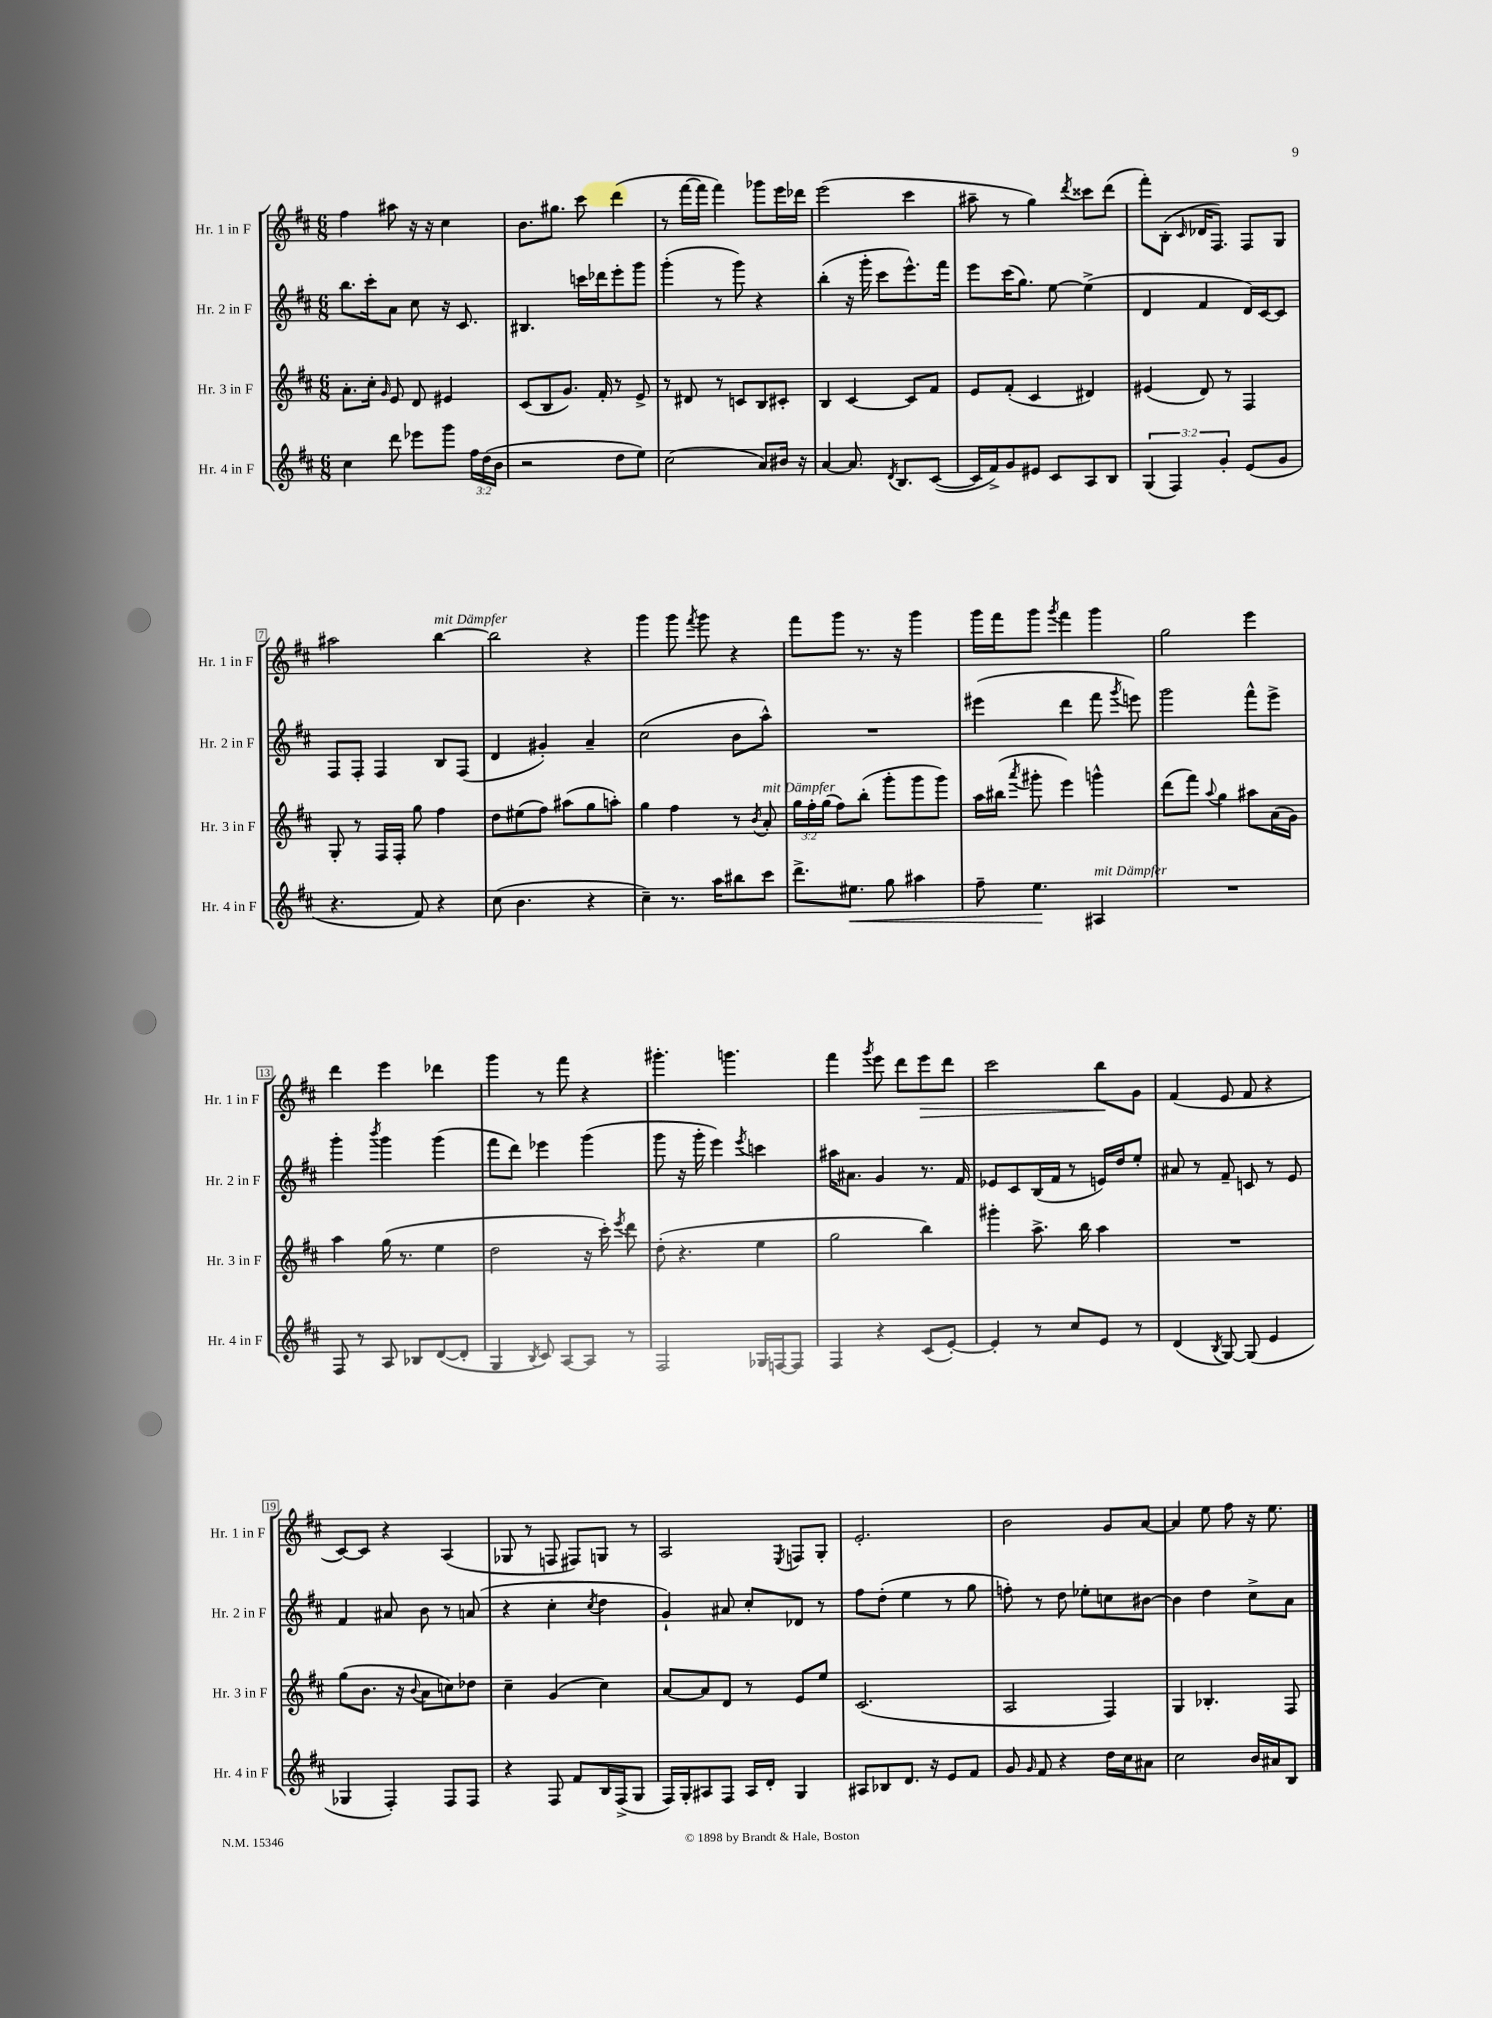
<<
\new StaffGroup <<
\new Staff = "s0" \with { instrumentName = "Hr. 1 in F" shortInstrumentName = "Hr. 1 in F" } {
    \clef treble \key d \major \numericTimeSignature \time 6/8
    \autoBeamOff fis''4 ais''8 r16 r16 cis''4 |
    b'8.[ gis''8.] cis'''8 d'''4( |
    r8 fis'''16[~ fis'''16] fis'''4) ges'''8[ e'''16 des'''16] |
    e'''2( cis'''4 |
    ais''8-- r8 g''4) \acciaccatura { d'''8 } cisis'''8[ d'''8]( |
    fis'''8[-.) b8]-.( \grace { cis'16 } des'16[ fis8.]) fis8[ g8] |
    ais''2 b''4~^\markup { \italic "mit Dämpfer" } |
    b''2 r4 |
    g'''4 g'''8 \acciaccatura { fis'''8 } g'''8 r4 |
    fis'''8[ g'''8] r8. r16 g'''4 |
    g'''16[ fis'''16 g'''8] \acciaccatura { g'''8 } fis'''4 g'''4 |
    g''2 e'''4 |
    d'''4 e'''4 des'''4 |
    g'''4 r8 fis'''8 r4 |
    gis'''4.-. g'''4. |
    fis'''4 \acciaccatura { g'''8 } e'''8 d'''8[ e'''8\> d'''8] |
    cis'''2 b''8[\! g'8] |
    fis'4( e'8 fis'8 r4 |
    cis'8[~) cis'8] r4 a4( |
    ges8 r8 f8 fis8[) g8] r8 |
    a2 \acciaccatura { e8 } f8[ g8]-. |
    e'2.-. |
    b'2 g'8[ a'8]~ |
    a'4 e''8 fis''8 r16 e''8. \bar "|." |
}
\new Staff = "s1" \with { instrumentName = "Hr. 2 in F" shortInstrumentName = "Hr. 2 in F" } {
    \clef treble \key d \major \numericTimeSignature \time 6/8
    \autoBeamOff b''8.[ cis'''16-. a'8] cis''8 r16 cis'8. |
    bis4. c'''16[ des'''16 e'''8-. g'''8] |
    g'''4-.( r8 g'''8) r4 |
    b''4-.( r16 g'''16-. cis'''8[ e'''8.-^) fis'''16] |
    e'''8[ cis'''16( g''8.]) e''8~ e''4->( |
    d'4 fis'4 d'16[) cis'16~ cis'8] |
    fis8[ fis8]-. fis4 b8[ fis8]( |
    d'4 gis'4-.) a'4-- |
    cis''2( b'8[ a''8]-^) |
    R2. |
    eis'''4( d'''4 fis'''8 \acciaccatura { g'''8 } e'''8) |
    g'''2 fis'''8[-^ e'''8]-> |
    g'''4-. \acciaccatura { b'''8 } g'''4 g'''4( |
    fis'''8[ d'''8]) ees'''4 g'''4( |
    g'''8 r16 g'''16-. e'''4) \acciaccatura { e'''8 } c'''4 |
    ais''16[ ais'8.] g'4 r8. fis'16 |
    ees'8[ cis'8 b16( fis'16] r8 e'16[) d''16 e''8]-. |
    ais'8 r8 fis'8-- c'8 r8 e'8 |
    fis'4 ais'8 b'8 r8 a'8( |
    r4 cis''4-. \acciaccatura { cis''8 } d''4 |
    g'4-!) ais'8 cis''8[-. des'8] r8 |
    fis''8[ d''8]-.( e''4 r8 g''8 |
    f''8-.) r8 d''8 ees''8[-. c''8 bis'8]~ |
    bis'4 d''4 cis''8[-> a'8] \bar "|." |
}
\new Staff = "s2" \with { instrumentName = "Hr. 3 in F" shortInstrumentName = "Hr. 3 in F" } {
    \clef treble \key d \major \numericTimeSignature \time 6/8 \override Staff.TupletNumber.text = #tuplet-number::calc-fraction-text
    \autoBeamOff a'8.[-. cis''16]-. \grace { g'16 } e'8 d'8 eis'4 |
    cis'8[( b8 g'8.]) fis'16-. r8 e'8-> |
    r8 dis'8 r8 c'8[ b8 cis'8]-. |
    b4 cis'4~ cis'8[ fis'8] |
    e'8[ fis'8]-.( cis'4 dis'4) |
    eis'4( d'8) r8 fis4 |
    g8-. r8 fis16[ fis16]-. g''8 fis''4 |
    d''8[ eis''8( fis''8]) ais''8[( g''8 a''8]-.) |
    g''4 fis''4 r8 \acciaccatura { b'8 } a'8-.^\markup { \italic "mit Dämpfer" } |
    \tuplet 3/2 { g''16[ fis''16-. g''16]( } fis''8[) b''8]-.( g'''8[-. g'''8 g'''8]) |
    a''16[ bis''16]( \acciaccatura { a'''8 } gis'''8-. e'''4) g'''4-^ |
    d'''8[( fis'''8]) \appoggiatura { a''8 } g''4 ais''8[ a'16( g'16]) |
    a''4 g''16( r8. e''4 |
    d''2 r16 cis'''16-.) \acciaccatura { e'''8 } d'''8 |
    d''8-.( r4. e''4 |
    g''2 b''4) |
    gis'''4-. a''8.-> b''16 a''4 |
    R2. |
    g''8[( b'8.] r16 \appoggiatura { b'8 } a'8[ c''8) des''8] |
    cis''4-- g'4( cis''4) |
    a'8[~ a'8 d'8] r8 e'8[ e''8] |
    cis'2.( |
    a2 fis4) |
    g4 bes4.-. fis8 \bar "|." |
}
\new Staff = "s3" \with { instrumentName = "Hr. 4 in F" shortInstrumentName = "Hr. 4 in F" } {
    \clef treble \key d \major \numericTimeSignature \time 6/8 \override Staff.TupletNumber.text = #tuplet-number::calc-fraction-text
    \autoBeamOff cis''4 d'''8 ees'''8[ g'''8] \tuplet 3/2 { fis''16[ d''16( b'16] } |
    r2 d''8[ e''8]) |
    cis''2( a'8[) bis'16] r16 |
    a'4~ a'8. \acciaccatura { d'8 } b8.[ cis'8]~( |
    cis'16[ fis'16->) g'8 eis'8] cis'8[ a8 b8] |
    \tuplet 3/2 { g4( fis4) g'4-. } e'8[( g'8] |
    r4. fis'8) r4 |
    cis''8( b'4. r4 |
    cis''4--) r8. a''16[ bis''8 cis'''8] |
    d'''8.[-> eis''8.]\< g''8 ais''4 |
    fis''8-- e''4.\! ais4^\markup { \italic "mit Dämpfer" } |
    R2. |
    fis8 r8 a8 bes8[ d'8~( d'8]-. |
    g4 \acciaccatura { b8 } cis'8) a8[~ a8] r8 |
    fis2 ges16[ f16~ f8] |
    fis4 r4 cis'8[( e'8]~-.) |
    e'4-. r8 cis''8[ e'8] r8 |
    d'4( \acciaccatura { b8 } g8~) g8( e'4 |
    ges4 fis4-.) fis8[ fis8] |
    r4 fis8 fis'8[ b16 fis16->( g8] |
    fis16[) g16-. ais8 fis8] ais16[ d'16]-. g4 |
    ais8[ bes8 d'8.] r16 e'8[ fis'8] |
    g'8 \grace { g'16 } fis'8 r4 d''16[ cis''16 ais'8] |
    cis''2 b'16[ ais'16 b8] \bar "|." |
}
>>
>>
\layout { \context { \Score \override BarNumber.stencil = #(make-stencil-boxer 0.1 0.3 ly:text-interface::print) } }
